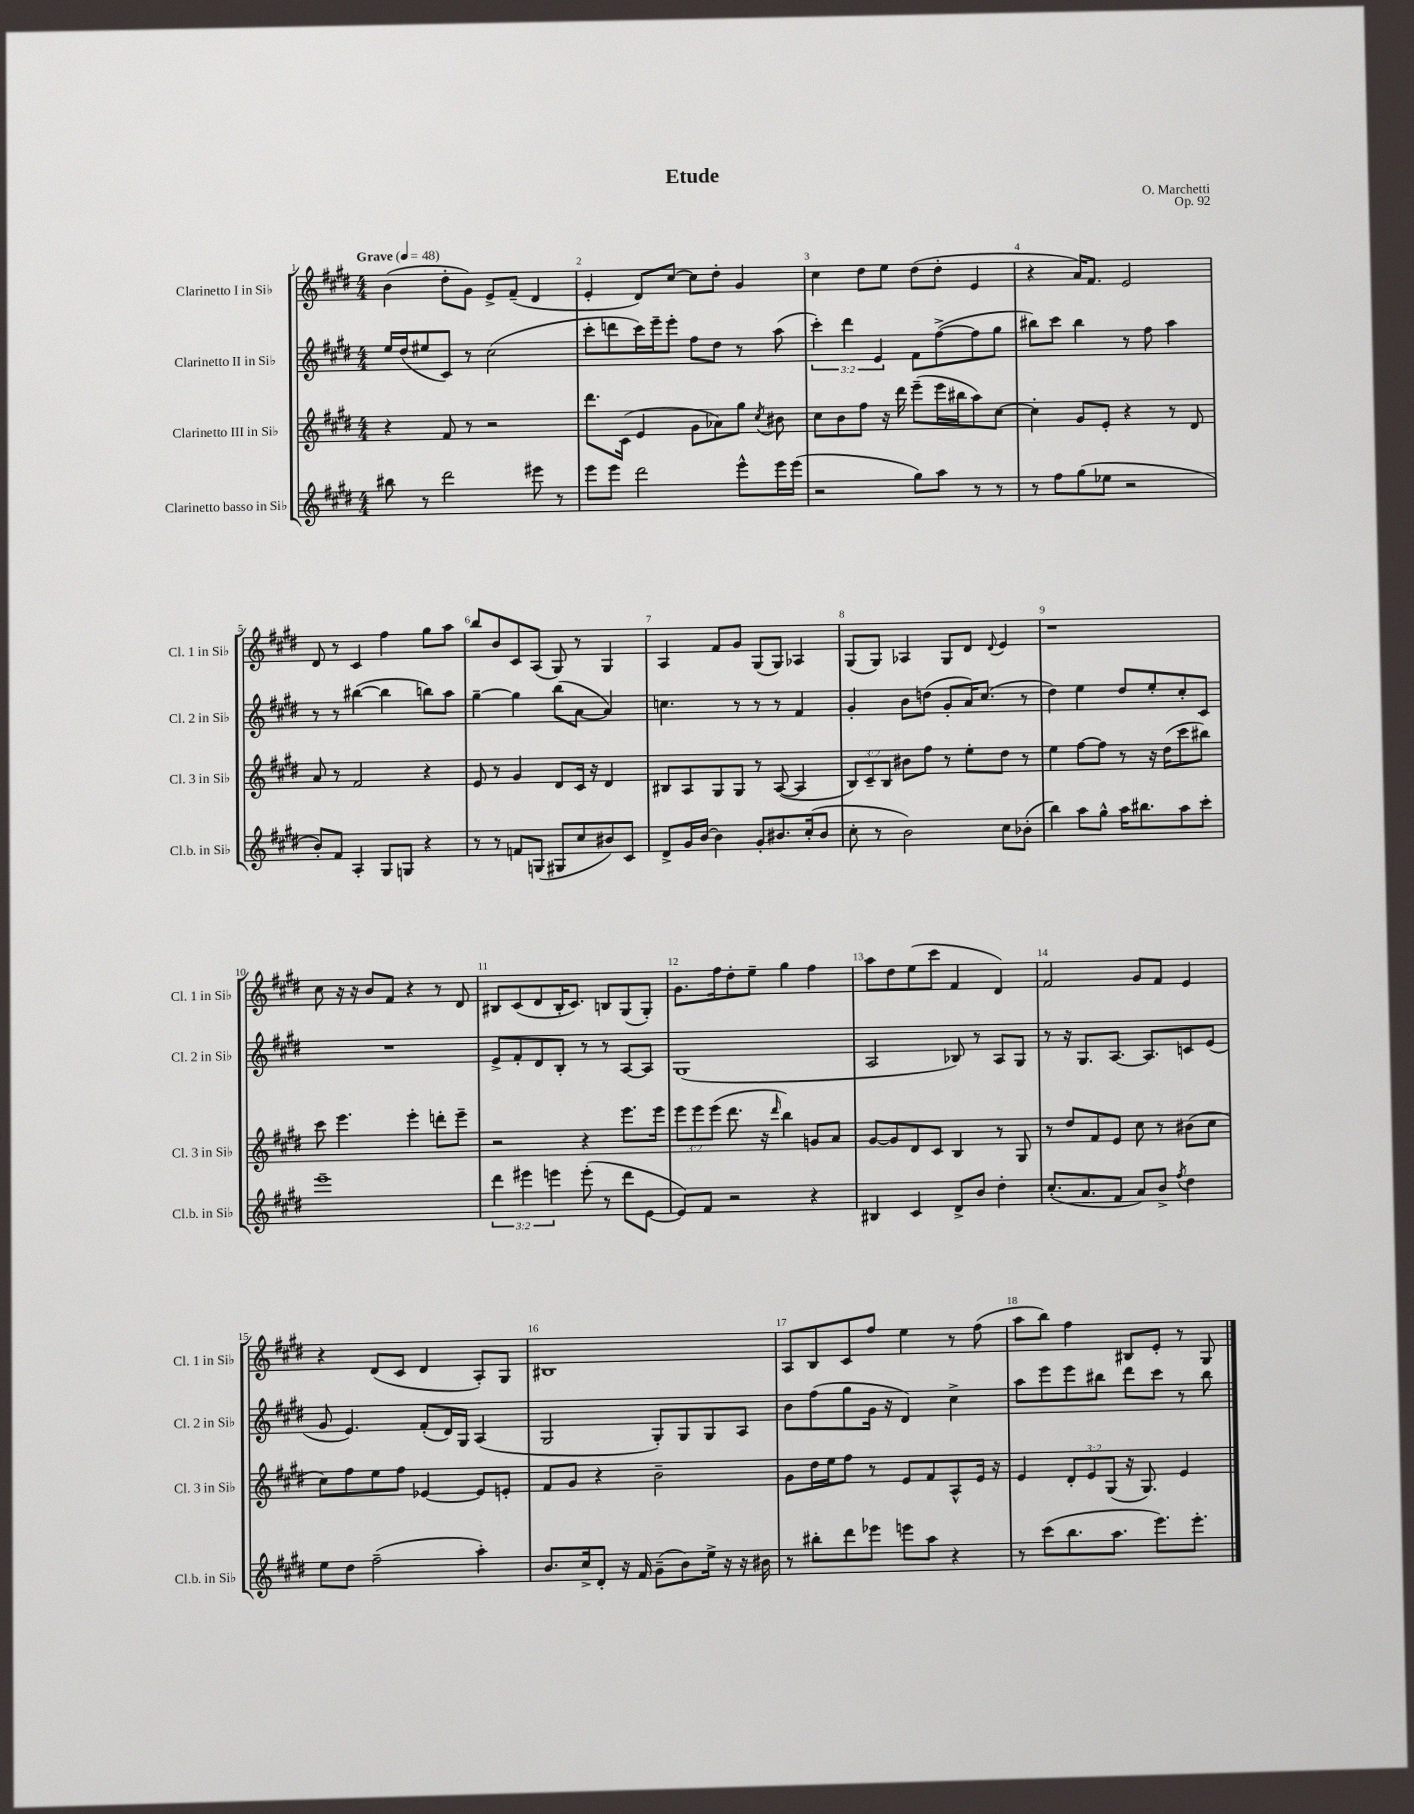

**kern	**kern	**kern	**kern
*staff4	*staff3	*staff2	*staff1
*clefG2	*clefG2	*clefG2	*clefG2
*k[f#c#g#d#]	*k[f#c#g#d#]	*k[f#c#g#d#]	*k[f#c#g#d#]
*M4/4	*M4/4	*M4/4	*M4/4
*MM48	*MM48	*MM48	*MM48
8bb#	4r	16ee	(4b
.	.	(16dd#	.
8r	.	8ee#	.
2ddd#	8f#	8c#)	8dd#'
.	8r	8r	8g#)
.	2r	(2cc#	8e^
.	.	.	(8f#~
8eee#	.	.	4d#
8r	.	.	.
=	=	=	=
8eee	8.ddd#	8ccc#'	4e'
8eee	.	8ddd	.
.	(16c#	.	.
2ddd#	4e	16ccc#)	8d#)
.	.	16eee~	.
.	.	8eee'	[8cc#
.	8g#	8ff#	8cc#]
.	8a-)	8dd#	8dd#'
8eee^^	8gg#	8r	4g#
.	8qcc#	.	.
16eee	8b#	(8aa	.
(16eee	.	.	.
=	=	=	=
2r	8cc#	6ccc#')	4cc#
.	8b	.	.
.	.	6ddd#	.
.	8ff#	.	8dd#
.	.	6e	.
.	16r	.	8ee
.	16ddd#	.	.
8gg#)	(8eee~	8f#	(8dd#
8aa	16eee	([8ff#^	8dd#'
.	16bb#	.	.
8r	8aa)	8ff#]	4e
8r	[8cc#	8gg#	.
=	=	=	=
8r	4cc#']	8bb#)	4r
8ff#	.	8ccc#	.
(8gg#	8g#	4bb#	16a)
.	.	.	8.f#
8ee-	8e'	.	.
2r	4r	8r	2e
.	.	8ff#	.
.	8r	4aa	.
.	8d#	.	.
=	=	=	=
8b')	8a	8r	8d#
8f#	8r	8r	8r
4A'	2f#	([4bb#	4c#
8G#	.	4bb#]	4ff#
8G	.	.	.
4r	4r	8bb)	8gg#
.	.	8aa	8aa
=	=	=	=
8r	8e	[4gg#~	8bb
8r	8r	.	8b
8f	4g#	4gg#]	8c#
(8G	.	.	(8A
8G#	8d#	(8bb	8G#)
8cc#	16c#	[8a	8r
.	16r	.	.
8b#)	4d#	4a])	4G#
8c#	.	.	.
=	=	=	=
8d#^	8B#	4.cc	4A
16g#	8A	.	.
[16b	.	.	.
4b]	8G#	.	8f#
.	8G#	8r	8g#
8g#'	8r	8r	(8G#
8.b#	([8A	8r	8G#)
.	4A]	4f#	4A-
(16cc#'	.	.	.
8b#	.	.	.
=	=	=	=
8cc#'	12B)	4g#'	(8G#
.	12c#~	.	.
8r	.	.	8G#)
.	12B	.	.
2b)	8b#	8b	4A-
.	8ff#	(8dd	.
.	8r	8g#'	8G#
.	8ee'	16a)	8d#
.	.	(8.cc#	.
.	.	.	8qqd#
8cc#	8dd#	.	4e
(8b-'	8r	8r	.
=	=	=	=
4bb)	4ee	4dd#)	1r
8aa	[8ff#	4ee	.
8gg#^^	8ff#]	.	.
16aa	8r	8dd#	.
8.bb#	.	.	.
.	16r	8ee'	.
.	(16dd#	.	.
8aa	8ccc#	8cc#'	.
8ccc#'	8bb#)	8c#	.
=	=	=	=
1eee~	8ccc#	1r	8cc#
.	4.eee	.	16r
.	.	.	16r
.	.	.	8b
.	.	.	8f#
.	4eee'	.	4r
.	8ddd'	.	8r
.	8eee~	.	8d#
=	=	=	=
6ddd#	2r	8e^	8B#
.	.	8f#'	(8c#
6eee#	.	.	.
.	.	8d#	8d#
6eee	.	.	.
.	.	8B'	16B#'
.	.	.	8.c#)
(8eee'	4r	8r	.
8r	.	8r	8B
8ddd#	8.eee	[8A	(8G#
[8e	.	8A]	8G#')
.	16eee	.	.
=	=	=	=
8e])	12eee	(1G#	8.g#
.	12eee	.	.
8f#	.	.	.
.	(12eee	.	.
.	.	.	16ff#
2r	8.ddd#	.	8dd#'
.	.	.	8ee~
.	16r	.	.
.	16qqddd#	.	.
.	4bb)	.	4gg#
4r	8g	.	4ff#
.	8a	.	.
=	=	=	=
4B#	[8g#	2A	8aa
.	8g#]	.	8dd#
4c#	8d#	.	(8ee
.	8c#	.	8ccc#
8d#^	4B	8B-)	4f#
8b	.	8r	.
4dd#'	8r	8A	4d#)
.	8G#	8G#	.
=	=	=	=
(8.cc#'	8r	8r	2f#
.	8dd#	16r	.
8.a	.	8.G#	.
.	8f#	.	.
8f#	8e	[8.A	.
8a)	8cc#	.	8g#
.	.	8.A]	.
8b^	8r	.	8f#
8qff#	.	.	.
4dd#	(8b#	8c	4e
.	8cc#	(8e	.
=	=	=	=
8ee	8cc#)	8g#	4r
8dd#	8ff#	4.e)	.
(2ff#~	8ee	.	(8d#
.	8ff#	.	8c#
.	[4e-	(8f#'	4d#
.	.	16d#)	.
.	.	16G#	.
4aa')	8e-]	(4A	8A')
.	8e'	.	8G#
=	=	=	=
8.b	8f#	2G#	1B#
.	8g#	.	.
16cc#^	.	.	.
8d#'	4r	.	.
16r	.	.	.
16f#	.	.	.
(8g#~	2b~	8G#')	.
8b)	.	8G#	.
16ee^	.	8G#	.
16r	.	.	.
16r	.	8A	.
16b#	.	.	.
=	=	=	=
8r	8g#	8b	8A
8bb#'	16dd#	(8ff#	8B
.	16ee	.	.
8ddd#	8ff#	8gg#	8c#
8eee-	8r	16g#	8ff#
.	.	16r	.
8eee	8e	4d#)	4ee
8aa	8f#	.	.
4r	8A^^	4cc#^	8r
.	16e	.	(8ff#
.	16r	.	.
=	=	=	=
8r	4e	8aa	8aa
(8ccc#	.	8eee	8bb)
8.bb	12d#'	8eee	4ff#
.	12e	.	.
.	.	8bb#	.
.	(12G#	.	.
8.aa	.	.	.
.	16r	8ddd#	8B#
.	8.G#)	.	.
8.eee)	.	8ccc#	8e'
.	4e	8r	8r
8.eee'	.	.	.
.	.	8bb#	8G#
==	==	==	==
*-	*-	*-	*-
